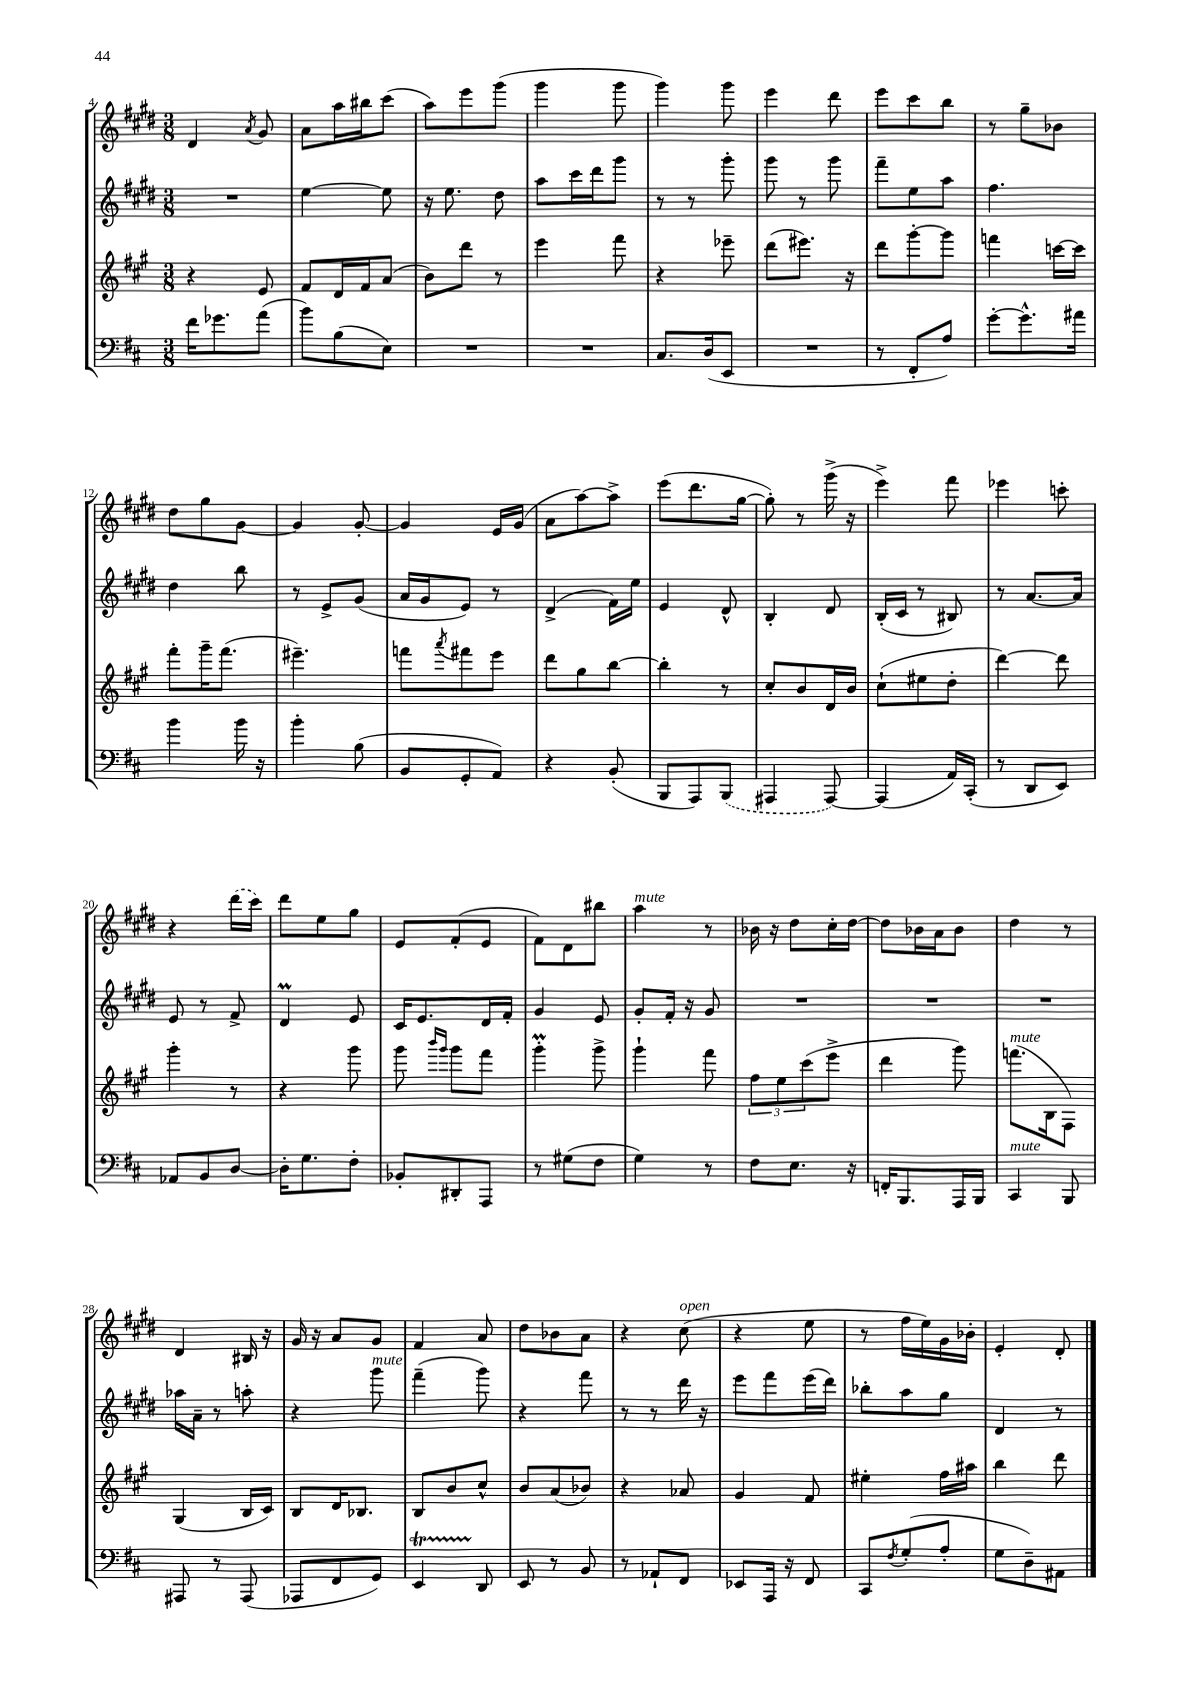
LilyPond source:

<<
\new StaffGroup <<
\new Staff = "s0" {
    \clef treble \key e \major \numericTimeSignature \time 3/8
    dis'4 \acciaccatura { a'8 } gis'8 |
    a'8 a''16 bis''16 cis'''8( |
    a''8) e'''8 gis'''8( |
    gis'''4 gis'''8 |
    gis'''4) gis'''8 |
    e'''4 dis'''8 |
    e'''8 cis'''8 b''8 |
    r8 gis''8-- bes'8 |
    dis''8 gis''8 gis'8~ |
    gis'4 gis'8~-. |
    gis'4 e'16 gis'16( |
    a'8 a''8~) a''8-> |
    e'''8( dis'''8. gis''16~ |
    gis''8-.) r8 gis'''16->( r16 |
    e'''4->) fis'''8 |
    ees'''4 c'''8-. |
    r4 \once \slurDashed dis'''16( cis'''16) |
    dis'''8 e''8 gis''8 |
    e'8 fis'8-.( e'8 |
    fis'8) dis'8 bis''8 |
    a''4^\markup { \italic "mute" } r8 |
    bes'16 r16 dis''8 cis''16-. dis''16~ |
    dis''8 bes'16 a'16 bes'8 |
    dis''4 r8 |
    dis'4 bis16 r16 |
    gis'16 r16 a'8 gis'8 |
    fis'4 a'8 |
    dis''8 bes'8 a'8 |
    r4 cis''8^\markup { \italic "open" }( |
    r4 e''8 |
    r8 fis''16 e''16) gis'16 bes'16-. |
    e'4-. dis'8-. \bar "|." |
}
\new Staff = "s1" {
    \clef treble \key e \major \numericTimeSignature \time 3/8
    R4. |
    e''4~ e''8 |
    r16 e''8. dis''8 |
    a''8 cis'''16 dis'''16 gis'''8 |
    r8 r8 gis'''8-. |
    gis'''8 r8 gis'''8 |
    fis'''8-- e''8 a''8 |
    fis''4. |
    dis''4 b''8 |
    r8 e'8-> gis'8( |
    a'16 gis'16 e'8) r8 |
    dis'4->( fis'16) e''16 |
    e'4 dis'8-^ |
    b4-. dis'8 |
    b16-.( cis'16 r8 bis8) |
    r8 a'8.~ a'16 |
    e'8 r8 fis'8-> |
    dis'4\prall e'8 |
    cis'16 e'8. dis'16 fis'16-. |
    gis'4 e'8 |
    gis'8-. fis'16-. r16 gis'8 |
    R4. |
    R4. |
    R4. |
    aes''16 a'16-- r8 a''8-. |
    r4 gis'''8^\markup { \italic "mute" } |
    fis'''4--( gis'''8) |
    r4 fis'''8 |
    r8 r8 dis'''16 r16 |
    e'''8 fis'''8 e'''16( dis'''16) |
    bes''8-. a''8 gis''8 |
    dis'4 r8 \bar "|." |
}
\new Staff = "s2" {
    \clef treble \key a \major \numericTimeSignature \time 3/8
    r4 e'8 |
    fis'8 d'16 fis'16 a'8( |
    b'8) d'''8 r8 |
    e'''4 fis'''8 |
    r4 ees'''8-- |
    d'''8( eis'''8.) r16 |
    d'''8 gis'''8~-. gis'''8 |
    f'''4 c'''16~ c'''16 |
    fis'''8-. gis'''16-- fis'''8.( |
    eis'''4.--) |
    f'''8 \acciaccatura { a'''8 } fis'''8 e'''8 |
    d'''8 gis''8 b''8~ |
    b''4-. r8 |
    cis''8-. b'8 d'16 b'16 |
    cis''8-!( eis''8 d''8-. |
    d'''4~) d'''8 |
    gis'''4-. r8 |
    r4 gis'''8 |
    gis'''8 \grace { b'''16 gis'''16 } gis'''8 fis'''8 |
    gis'''4-.\prall gis'''8-> |
    gis'''4-! fis'''8 |
    \tuplet 3/2 { fis''8 e''8 cis'''8( } e'''8-> |
    d'''4 gis'''8) |
    f'''8.^\markup { \italic "mute" }( b16 fis8) |
    gis4( b16 cis'16) |
    b8 d'16 bes8. |
    b8 b'8 cis''8-^ |
    b'8 a'8( bes'8) |
    r4 aes'8 |
    gis'4 fis'8 |
    eis''4-. fis''16 ais''16 |
    b''4 d'''8 \bar "|." |
}
\new Staff = "s3" {
    \clef bass \key d \major \numericTimeSignature \time 3/8
    fis'16 ges'8. a'8( |
    b'8) b8( e8) |
    R4. |
    R4. |
    cis8. d16( e,8 |
    R4. |
    r8 fis,8-. a8) |
    g'8~-. g'8.-^ ais'16 |
    b'4 b'16 r16 |
    b'4-. b8( |
    b,8 g,8-. a,8) |
    r4 b,8-.( |
    b,,8 a,,8) \once \slurDashed b,,8( |
    ais,,4 ais,,8~) |
    ais,,4( a,16) cis,16-.( |
    r8 d,8 e,8) |
    aes,8 b,8 d8~ |
    d16-. g8. fis8-. |
    bes,8-. dis,8-. a,,8 |
    r8 gis8( fis8 |
    g4) r8 |
    fis8 e8. r16 |
    f,16-. b,,8. a,,16 b,,16 |
    cis,4^\markup { \italic "mute" } b,,8 |
    ais,,8 r8 ais,,8( |
    aes,,8 fis,8 g,8) |
    e,4\startTrillSpan d,8\stopTrillSpan |
    e,8 r8 b,8 |
    r8 aes,8-! fis,8 |
    ees,8 a,,16 r16 fis,8 |
    cis,8 \acciaccatura { fis8 } g8-.( a8-. |
    g8 d8--) ais,8 \bar "|." |
}
>>
>>
\layout { \context { \Score currentBarNumber = #4 } }
